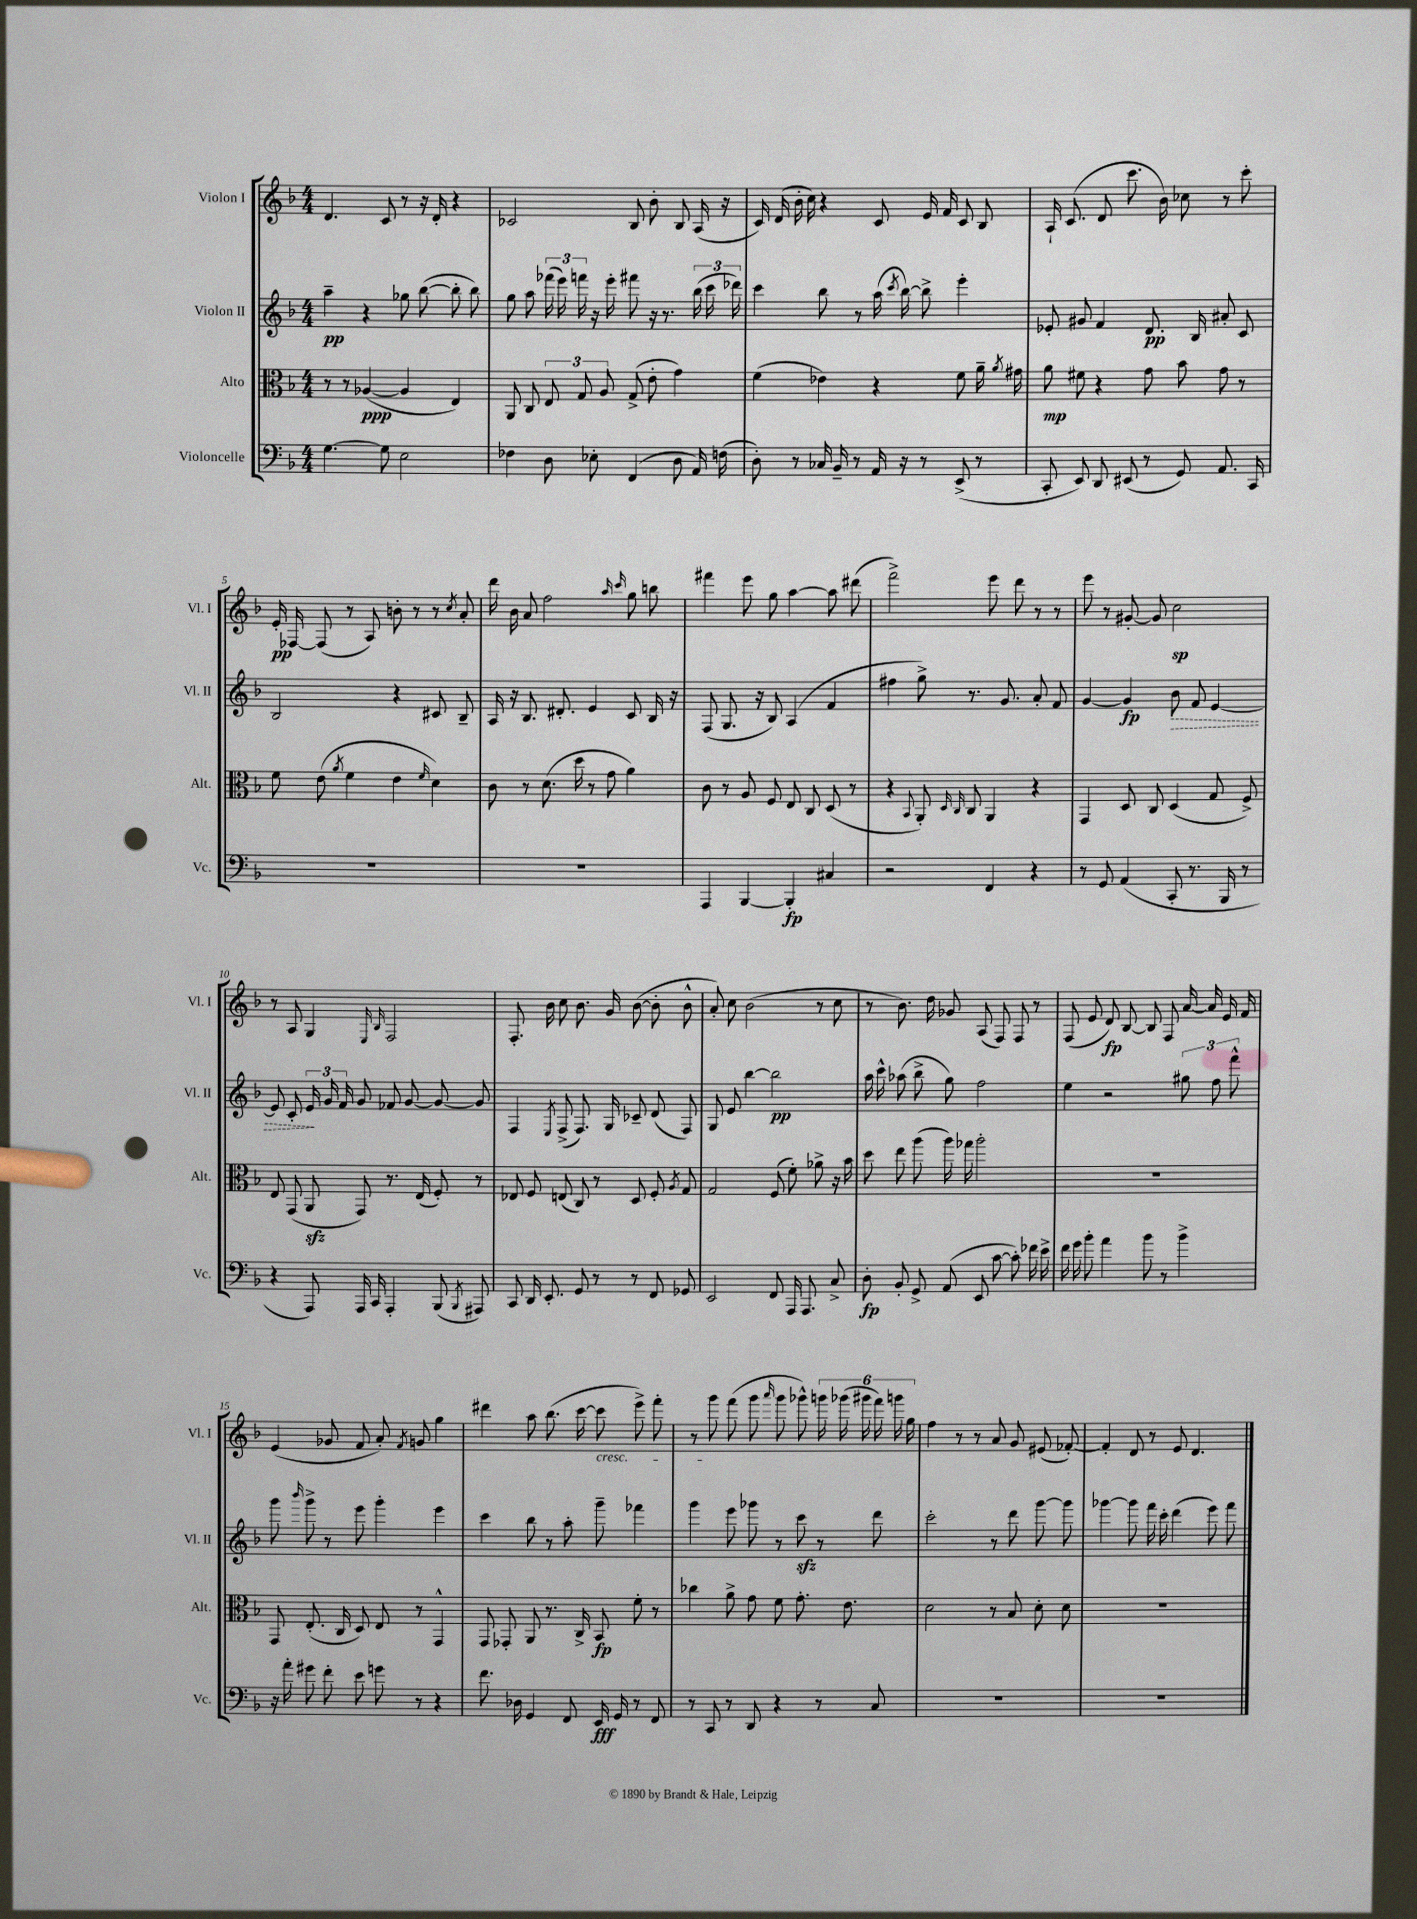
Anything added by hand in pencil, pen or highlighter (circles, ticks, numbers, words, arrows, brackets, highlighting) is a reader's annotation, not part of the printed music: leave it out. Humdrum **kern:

**kern	**kern	**kern	**kern
*staff4	*staff3	*staff2	*staff1
*clefF4	*clefC3	*clefG2	*clefG2
*k[b-]	*k[b-]	*k[b-]	*k[b-]
*M4/4	*M4/4	*M4/4	*M4/4
[4.G\	8r	4aa~\	4.d/
.	8r	.	.
.	([4A-/	4r	.
8G\]	.	.	8c/
2E\	4A-/]	8gg-\	8r
.	.	([8bb-\	16r
.	.	.	16d'/
.	4E/)	8bb-'\]	4r
.	.	8bb-\)	.
=	=	=	=
4F-\	8AA/	8gg\	2c-/
.	8C/	8aa\	.
8D\	12E/	(24fff-\	.
.	.	24eee\)	.
.	12G/	24fff\	.
8E-'\	.	16r	.
.	12A/	.	.
.	.	16eee'\	.
(4FF/	(8G^/	8fff#\	8B-/
.	8e'\	16r	8b-'\
.	.	8.r	.
8D\	4g\)	.	8B-/
16AA/)	.	(24bb-\	(16A/
.	.	24ccc\	.
(16F\	.	.	16r
.	.	24ddd-\)	.
=	=	=	=
8D'\)	(4f\	4ccc\	16c/)
.	.	.	(16d/
8r	.	.	16b-'\
.	.	.	16cc\)
16C-/	4e-\)	8bb-\	4r
16BB-~/	.	.	.
8r	.	8r	.
16AA/	4r	(16aa\	8c/
.	.	8qccc/	.
16r	.	[16bb-\)	.
8r	.	8bb-^\]	16e/
.	.	.	16f/
(8EE^/	8f\	4eee'\	8c/
8r	16a~\	.	8B-/
.	8qa/	.	.
.	16g#\	.	.
=	=	=	=
8CC'/	8a\	8e-'/	16A`/
.	.	.	(8.c/
8EE/)	8f#\	8g#/	.
8DD/	4r	4f/	8d/
(8EE#/	.	.	8.ccc\
8r	8g\	8.d/	.
.	.	.	16b-\)
8GG/)	8b-\	.	8cc-\
.	.	16B-/	.
8.AA/	8g\	8a#'/	8r
.	8r	8c/	8ccc'\
16CC/	.	.	.
=	=	=	=
1r	8f\	2B-/	16e'/
.	.	.	[16F-/
.	(8e\	.	(8F-/]
.	8qa/	.	.
.	4f\	.	8r
.	.	.	8A/)
.	4e\	4r	8b'\
.	.	.	8r
.	16qqf/	.	.
.	4d\)	8c#/	8r
.	.	.	8qcc/
.	.	8B-~/	8a'/
=	=	=	=
1r	8c\	16A/	16ddd\
.	.	16r	16b-\
.	8r	8.B-/	8a/
.	(8.d\	.	2ff\
.	.	8.d#'/	.
.	16dd\	.	.
.	8r	4e/	.
.	8g\	.	.
.	.	.	16qqaa/
.	.	.	16qqccc/
.	4a\)	8c/	8gg\
.	.	16B-/	8bb\
.	.	16r	.
=	=	=	=
4AAA/	8c\	(8F/	4fff#\
.	8r	8.G/	.
[4BBB-/	8A/	.	8eee\
.	.	16r	.
.	8F/	8B-/)	8gg\
4BBB-'/]	8E/	(4A/	[4aa\
.	8C/	.	.
4C#/	(8D/	4f/	8aa\]
.	8r	.	(8ddd#\
=	=	=	=
2r	4r	4ff#\	2fff^\)
.	8qqBB-/	.	.
.	8AA'/)	8gg^\)	.
.	16qqD/	.	.
.	16qqC/	.	.
.	8C/	8.r	.
4FF/	4AA/	.	8eee\
.	.	8.g/	.
.	.	.	8ddd\
4r	4r	8a'/	8r
.	.	8f/	8r
=	=	=	=
8r	4GG/	[4g/	8eee\
8GG/	.	.	8r
(4AA/	8D/	4g/]	[8g#'/
.	8C/	.	8g#/]
8CC'/	(4D/	8b-\	2cc\
8.r	.	8f/	.
.	8G/	[4e/	.
16BBB-/	.	.	.
8r	8F^/)	.	.
=	=	=	=
4r	8E/	8e/]	8r
.	(8GG/	8c'/	8A/
8AAA/)	8AA/	24e/	4G/
.	.	24g/	.
.	.	24f/	.
16AAA/	8GG/)	8g/	.
16CC/	.	.	.
.	.	.	16qqE/
.	.	.	16qqB-/
4AAA'/	8.r	8f-/	2F/
.	.	[8g/	.
.	(16E/	.	.
(8BBB-/	8F'/)	8g/_	.
8qBBB-/	.	.	.
8AAA#/)	8r	8g/]	.
=	=	=	=
8CC/	8E-/	4F/	8.F'/
16DD/	8F/	.	.
8.EE'/	.	.	16b-\
.	.	8qE/	.
.	(8E/	(8F^/	8cc\
8GG/	8C/)	8.F/)	8.b-\
8r	8r	.	.
.	.	16G/	16g/
8r	8D/	8c-~/	([8b-\
8FF/	8F'/	(8d/	8b-'\]
.	8qA/	.	.
8GG-/	8G/	8F/)	8b-^^\
=	=	=	=
2EE/	2G/	8G/	8a'/)
.	.	8e/	8cc\
.	.	[4bb-\	(2b-\
8FF/	(8F/	2bb-\]	.
16AAA/	8f'\)	.	.
8.AAA/	.	.	.
.	8a-^\	.	8r
8C^/	16r	.	8cc\
.	16b-\	.	.
=	=	=	=
8D'\	8dd\	16aa\	8r
.	.	16ccc^^\	.
8BB-'/	8ee\	(8aa-\	8.b-\)
8GG^/	(8aa\	8bb-^\	.
.	.	.	16dd\
(8AA/	16aa\)	8gg\)	8g-/
.	16gg-\	.	.
8EE/	2aa'\	2ff\	(8A/
[8c\	.	.	8F/)
8c'\])	.	.	8F/
16f-\	.	.	8r
16e^\	.	.	.
=	=	=	=
16f\	1r	4ee\	(8F/
16g\	.	.	.
8b-'\	.	.	8e/
4a\	.	2r	8d/)
.	.	.	[8B-/
8b-\	.	.	8B-/]
8r	.	.	8F/
4b-^\	.	12gg#\	[16a/
.	.	.	16a/]
.	.	12ff\	.
.	.	.	16e/
.	.	12fff^^\	.
.	.	.	16f/
=	=	=	=
16r	8GG/	8ggg\	(4e/
16a'\	.	.	.
.	.	16qqbbb-/	.
8g#\	(8.E'/	8ggg^\	.
8f'\	.	8r	8g-/
.	16C/	.	.
8e\	8D/)	8eee\	8f/
8g\	8E/	4ggg'\	8a'/)
.	.	.	8qf/
8r	8r	.	8g/
4r	4GG^^/	4eee\	4gg\
=	=	=	=
8.f\	8GG/	4ccc\	4ddd#\
.	8GG-'/	.	.
16D-\	.	.	.
4GG/	8AA/	8bb-\	8aa\
.	8.r	8r	(8.bb-\
8FF/	.	8aa'\	.
.	16C^/	.	[16ccc\
16EE/	8BB-/	8ggg~\	8ccc\]
16GG/	.	.	.
8r	8f'\	4fff-\	8eee^\)
8FF/	8r	.	8fff'\
=	=	=	=
8r	4cc-\	4ggg\	8r
8CC/	.	.	8ggg\
8r	8a^\	8eee\	(8fff\
8DD/	8g\	8ggg-\	8ggg\
.	.	.	16qqaaa/
4r	8f\	8r	8ggg\
.	8.g'\	8ccc\	8ggg-^^\)
8r	.	8r	24ggg\
.	.	.	(24ggg-\
.	8.e\	.	.
.	.	.	24ggg#\
8C/	.	8ddd\	24fff\)
.	.	.	24ggg\
.	.	.	24gg\
=	=	=	=
1r	2d\	2ccc'\	4ff\
.	.	.	8r
.	.	.	8r
.	8r	8r	8a/
.	8B-/	8ddd\	8g/
.	8d'\	[8ggg\	(8e#/
.	8d\	8ggg\]	[8f-'/)
=	=	=	=
1r	1r	[4ggg-\	4f-'/]
.	.	8ggg-\]	8d/
.	.	16fff\	8r
.	.	16ccc'\	.
.	.	(4ddd\	8e/
.	.	.	4.d/
.	.	8eee\)	.
.	.	8fff\	.
==	==	==	==
*-	*-	*-	*-
